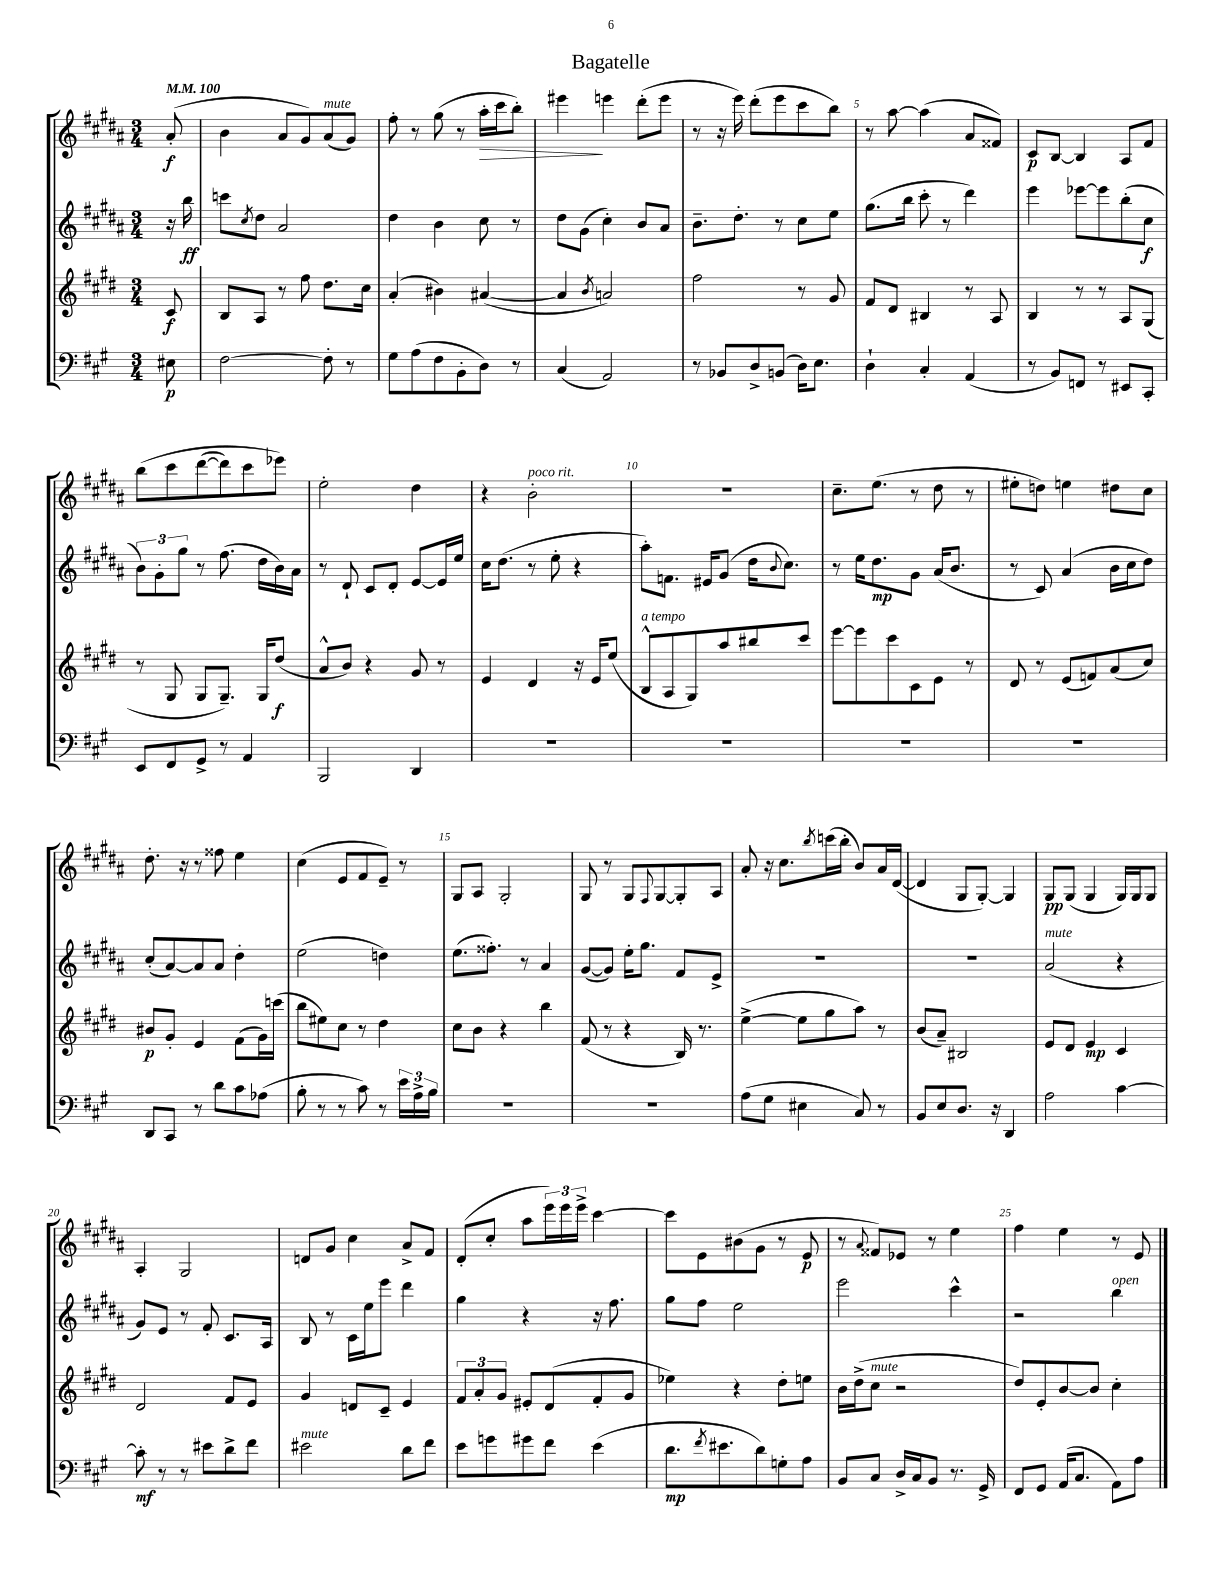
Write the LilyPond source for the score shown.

\header { title = "Bagatelle" }
<<
\new StaffGroup <<
\new Staff = "s0" {
    \clef treble \key b \major \numericTimeSignature \time 3/4 \partial 8 \tempo 4 = 100
    ais'8-.\f( |
    b'4 ais'8 gis'8) ais'8^\markup { \italic "mute" }( gis'8) |
    fis''8-. r8 gis''8( r8 ais''16-.\> cis'''16 b''8-.) |
    eis'''4\! e'''4 dis'''8-.( e'''8 |
    r8 r16 e'''16) dis'''8-.( e'''8 cis'''8 b''8) |
    r8 ais''8~ ais''4( ais'8 fisis'8) |
    cis'8\p b8~ b4 ais8 fis'8 |
    b''8\( cis'''8 dis'''8~( dis'''8) cis'''8 ees'''8\) |
    e''2-. dis''4 |
    r4 b'2-.^\markup { \italic "poco rit." } |
    R2. |
    cis''8.-- e''8.( r8 dis''8 r8 |
    eis''8-. d''8) e''4 dis''8 cis''8 |
    dis''8.-. r16 r8 fisis''8 e''4 |
    cis''4( e'8 fis'8 e'8--) r8 |
    gis8 ais8 gis2-. |
    gis8 r8 gis8 \appoggiatura { fis8 } gis8~ gis8-. ais8 |
    ais'8-. r16 cis''8. \acciaccatura { b''8 } c'''16( b''16-. b'8) ais'16 dis'16~( |
    dis'4 gis8 gis8~-.) gis4 |
    gis8\pp gis8( gis4 gis16) gis16 gis8 |
    ais4-. gis2 |
    d'8 gis'8 cis''4 ais'8-> fis'8 |
    dis'8-.( cis''8-. ais''8 \tuplet 3/2 { e'''16) e'''16 e'''16-> } cis'''4~ |
    cis'''8 e'8 bis'8( gis'8 r8 e'8\p |
    r8 \appoggiatura { ais'8 } fisis'8) ees'8 r8 e''4 |
    fis''4 e''4 r8 e'8 \bar "|." |
}
\new Staff = "s1" {
    \clef treble \key b \major \numericTimeSignature \time 3/4 \partial 8
    r16 b''16\ff |
    c'''8 \acciaccatura { cis''8 } dis''8 ais'2 |
    dis''4 b'4 cis''8 r8 |
    dis''8 gis'8( cis''4-.) b'8 ais'8 |
    b'8.-- dis''8.-. r8 cis''8 e''8 |
    gis''8.( b''16 cis'''8-. r8 dis'''4) |
    e'''4 ees'''8~ ees'''8 b''8-.( cis''8\f |
    \tuplet 3/2 { b'8) gis'8-. gis''8 } r8 fis''8.( dis''16 b'16) ais'16 |
    r8 dis'8-! cis'8 dis'8-. e'8~ e'16 e''16 |
    cis''16 dis''8.( r8 e''8-. r4 |
    ais''8-.) f'8. eis'16 gis'8( dis''16 \appoggiatura { b'8 } cis''8.) |
    r8 e''16 dis''8.\mp gis'8 ais'16( b'8. |
    r8 cis'8) ais'4( b'16 cis''16 dis''8) |
    cis''8-.( ais'8~) ais'8 ais'8 dis''4-. |
    e''2( d''4) |
    e''8.( fisis''8.-.) r8 ais'4 |
    gis'8~( gis'8) e''16-. gis''8. fis'8 e'8-> |
    R2. |
    R2. |
    ais'2^\markup { \italic "mute" }( r4 |
    gis'8) e'8 r8 fis'8-. cis'8. ais16 |
    b8 r8 cis'16 e''16 e'''8 dis'''4 |
    gis''4 r4 r16 fis''8. |
    gis''8 fis''8 e''2 |
    e'''2 cis'''4-^ |
    r2 b''4^\markup { \italic "open" } \bar "|." |
}
\new Staff = "s2" {
    \clef treble \key e \major \numericTimeSignature \time 3/4 \partial 8
    cis'8\f |
    b8 a8 r8 fis''8 dis''8. cis''16 |
    a'4-.( bis'4) ais'4~( |
    ais'4 \acciaccatura { b'8 } a'2) |
    fis''2 r8 gis'8 |
    fis'8 dis'8 bis4 r8 a8 |
    b4 r8 r8 a8 gis8( |
    r8 gis8 gis8 gis8.--) gis16 dis''8\f( |
    a'8-^ b'8) r4 gis'8 r8 |
    e'4 dis'4 r16 e'16 e''8( |
    b8-^^\markup { \italic "a tempo" } a8 gis8) a''8 bis''8 cis'''8 |
    e'''8~ e'''8 cis'''8 cis'8 e'8 r8 |
    dis'8 r8 e'8( f'8) a'8( cis''8) |
    bis'8\p gis'8-. e'4 fis'8( gis'16) c'''16( |
    b''8 eis''8) cis''8 r8 dis''4 |
    cis''8 b'8 r4 b''4 |
    fis'8( r8 r4 b16) r8. |
    e''4~->( e''8 gis''8 a''8) r8 |
    b'8( a'8--) bis2 |
    e'8 dis'8 e'4\mp cis'4 |
    dis'2 fis'8 e'8 |
    gis'4 d'8 cis'8-- e'4 |
    \tuplet 3/2 { fis'8 a'8-. gis'8 } eis'8-. dis'8( fis'8-. gis'8 |
    ees''4) r4 dis''8-. e''8 |
    b'16 dis''16->( cis''8^\markup { \italic "mute" } r2 |
    dis''8) e'8-. b'8~ b'8 cis''4-. \bar "|." |
}
\new Staff = "s3" {
    \clef bass \key a \major \numericTimeSignature \time 3/4 \partial 8
    eis8\p |
    fis2~ fis8-. r8 |
    gis8 a8( fis8 b,8-. d8) r8 |
    cis4( a,2) |
    r8 bes,8 d8-> b,8( d16) e8. |
    d4-! cis4-. a,4( |
    r8 b,8) f,8 r8 eis,8 cis,8-. |
    e,8 fis,8 gis,8-> r8 a,4 |
    b,,2 d,4 |
    R2. |
    R2. |
    R2. |
    R2. |
    d,8 cis,8 r8 d'8 cis'8 aes8( |
    b8-. r8 r8 cis'8) r8 \tuplet 3/2 { e'16 a16-> b16 } |
    R2. |
    R2. |
    a8( gis8 eis4 cis8) r8 |
    b,8 e8 d8. r16 d,4 |
    a2 cis'4~ |
    cis'8-.\mf r8 r8 eis'8 d'8-> fis'8 |
    eis'2^\markup { \italic "mute" } d'8 fis'8 |
    e'8 g'8 gis'8 fis'8 e'4( |
    d'8.\mp \acciaccatura { fis'8 } eis'8. d'8) g8-. a8 |
    b,8 cis8 d16-> cis16 b,8 r8. gis,16-> |
    fis,8 gis,8 a,16( cis8. a,8) a8 \bar "|." |
}
>>
>>
\layout { \context { \Score \override BarNumber.break-visibility = ##(#f #t #t) barNumberVisibility = #(every-nth-bar-number-visible 5) } }
